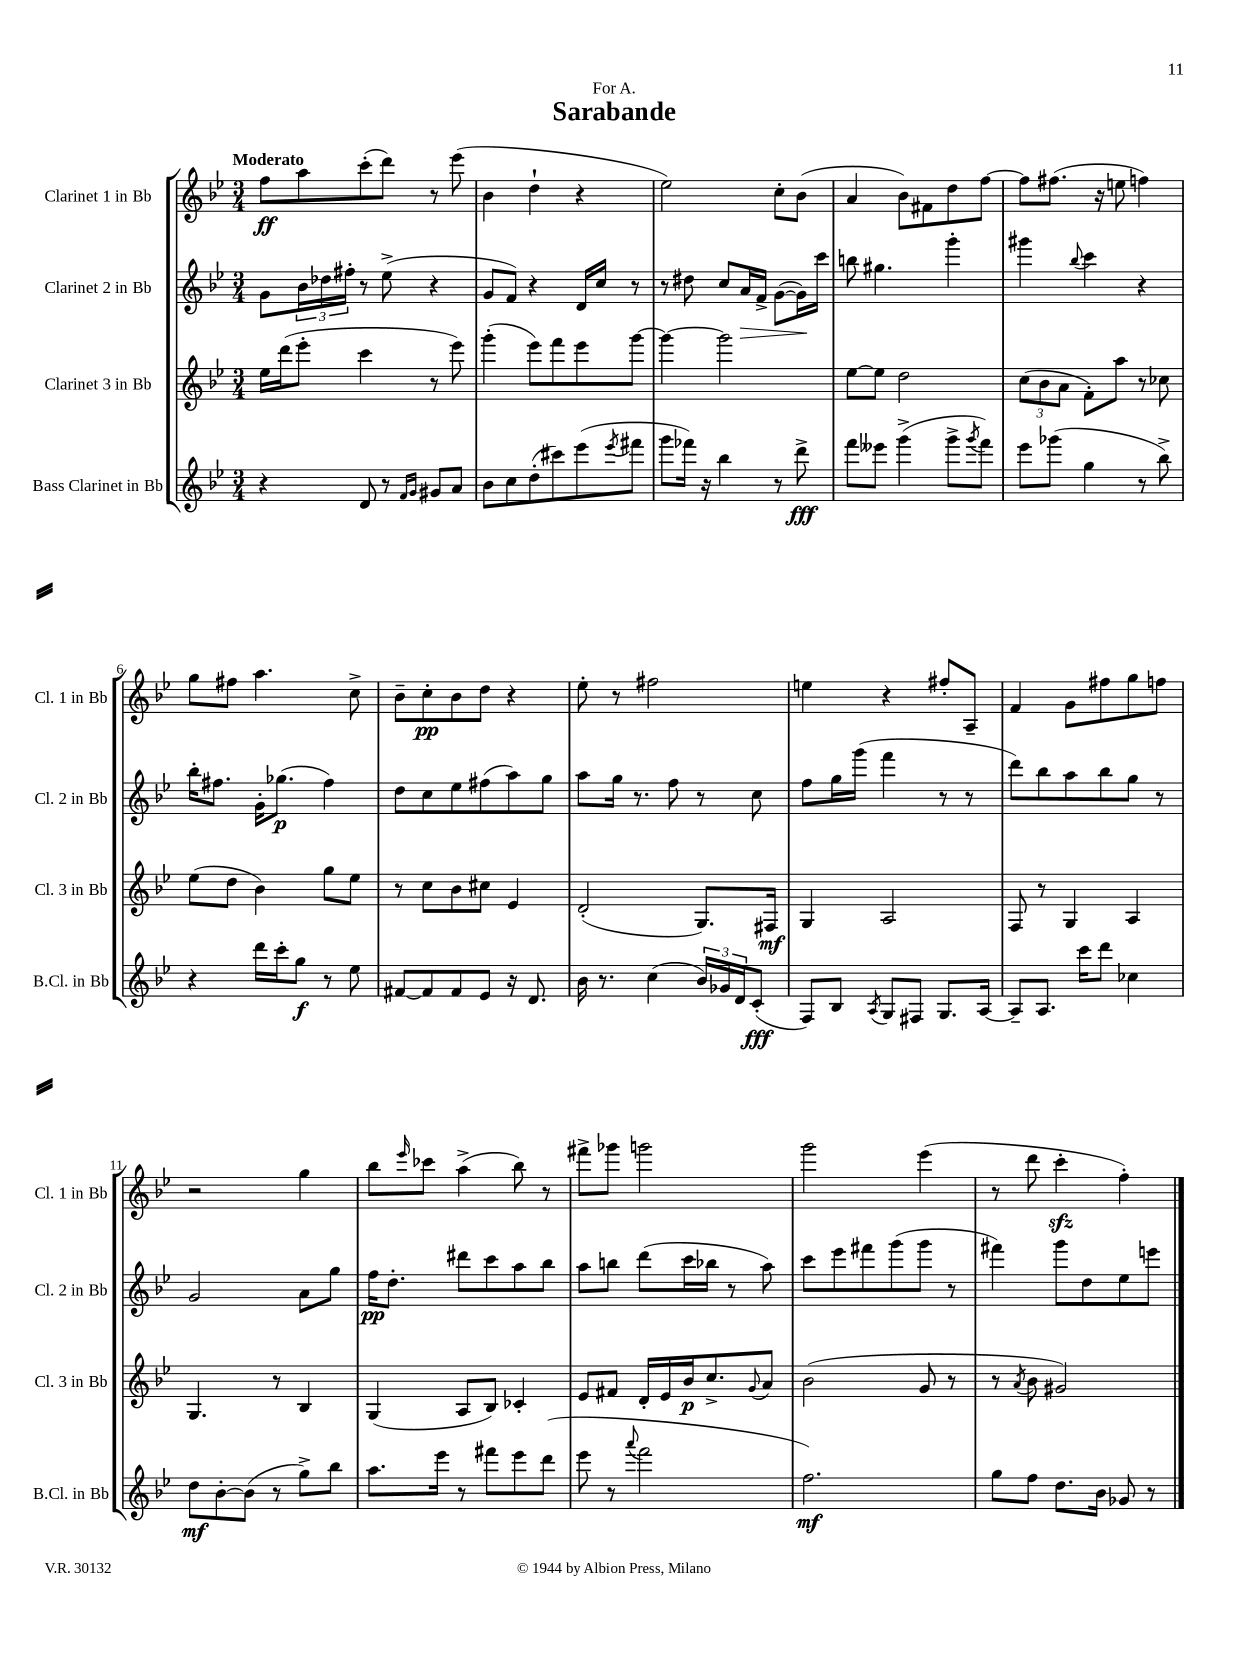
\header { title = "Sarabande" dedication = "For A." }
<<
\new StaffGroup <<
\new Staff = "s0" \with { instrumentName = "Clarinet 1 in Bb" shortInstrumentName = "Cl. 1 in Bb" } {
    \clef treble \key bes \major \numericTimeSignature \time 3/4 \tempo "Moderato"
    f''8\ff a''8 c'''8-.( d'''8) r8 ees'''8( |
    bes'4 d''4-! r4 |
    ees''2) c''8-. bes'8( |
    a'4 bes'8) fis'8 d''8 f''8~ |
    f''8 fis''8.( r16 e''8 f''4) |
    g''8 fis''8 a''4. c''8-> |
    bes'8-- c''8-.\pp bes'8 d''8 r4 |
    ees''8-. r8 fis''2 |
    e''4 r4 fis''8-. a8-- |
    f'4 g'8 fis''8 g''8 f''8 |
    r2 g''4 |
    bes''8 \grace { ees'''16 } ces'''8 a''4->( bes''8) r8 |
    fis'''8-> ges'''8 g'''2 |
    g'''2 ees'''4( |
    r8 d'''8 c'''4-.\sfz f''4-.) \bar "|." |
}
\new Staff = "s1" \with { instrumentName = "Clarinet 2 in Bb" shortInstrumentName = "Cl. 2 in Bb" } {
    \clef treble \key bes \major \numericTimeSignature \time 3/4
    g'8 \tuplet 3/2 { bes'16 des''16 fis''16-. } r8 ees''8->( r4 |
    g'8 f'8) r4 d'16 c''16 r8 |
    r8 dis''8 c''8 a'16\> f'16-> g'8~( g'16\!) c'''16 |
    b''8 gis''4. g'''4-. |
    gis'''4 \appoggiatura { bes''8 } c'''4 r4 |
    bes''16-. fis''8. g'16-. ges''8.\p( fis''4) |
    d''8 c''8 ees''8 fis''8( a''8) g''8 |
    a''8 g''16 r8. f''8 r8 c''8 |
    f''8 g''16 g'''16( f'''4 r8 r8 |
    d'''8) bes''8 a''8 bes''8 g''8 r8 |
    g'2 a'8 g''8 |
    f''16\pp d''8.-. dis'''8 c'''8 a''8 bes''8 |
    a''8 b''8 d'''8( c'''16 bes''16 r8 a''8) |
    c'''8 ees'''8 fis'''8 g'''8( g'''8 r8 |
    fis'''4) g'''8 d''8 ees''8 e'''8 \bar "|." |
}
\new Staff = "s2" \with { instrumentName = "Clarinet 3 in Bb" shortInstrumentName = "Cl. 3 in Bb" } {
    \clef treble \key bes \major \numericTimeSignature \time 3/4
    ees''16 d'''16( ees'''8-. c'''4 r8 ees'''8) |
    g'''4-.( ees'''8) f'''8 ees'''8 g'''8~ |
    g'''4~ g'''2 |
    ees''8~ ees''8 d''2 |
    \tuplet 3/2 { c''8( bes'8 a'8 } f'8-.) a''8 r8 ces''8 |
    ees''8( d''8 bes'4) g''8 ees''8 |
    r8 c''8 bes'8 cis''8 ees'4 |
    d'2-.( g8.) fis16\mf |
    g4 a2 |
    f8 r8 g4 a4 |
    g4. r8 bes4 |
    g4( a8 bes8) ces'4-. |
    ees'8 fis'8 d'16-. ees'16 bes'16\p c''8.-> \appoggiatura { g'8 } a'8 |
    bes'2( g'8 r8 |
    r8 \acciaccatura { a'8 } bes'8 gis'2) \bar "|." |
}
\new Staff = "s3" \with { instrumentName = "Bass Clarinet in Bb" shortInstrumentName = "B.Cl. in Bb" } {
    \clef treble \key bes \major \numericTimeSignature \time 3/4
    r4 d'8 r8 \grace { f'16 g'16 } gis'8 a'8 |
    bes'8 c''8 d''8-.( cis'''8) ees'''8( \acciaccatura { ees'''8 } fis'''8 |
    g'''8 fes'''16) r16 bes''4 r8 d'''8->\fff |
    f'''8 eeses'''8 g'''4->( g'''8-> \acciaccatura { g'''8 } f'''8) |
    ees'''8 ges'''8( g''4 r8 bes''8->) |
    r4 d'''16 c'''16-. g''8\f r8 ees''8 |
    fis'8~ fis'8 fis'8 ees'8 r16 d'8. |
    bes'16 r8. c''4( \tuplet 3/2 { bes'16) ges'16 d'16 } c'8-.\fff( |
    f8) bes8 \acciaccatura { a8 } g8 fis8 g8. a16~ |
    a8-- a8. c'''16 d'''8 ces''4 |
    d''8\mf bes'8~-. bes'8( r8 g''8->) bes''8 |
    a''8. ees'''16 r8 fis'''8 ees'''8 d'''8( |
    ees'''8 r8 \appoggiatura { a'''8 } f'''2 |
    f''2.\mf) |
    g''8 f''8 d''8. bes'16 ges'8 r8 \bar "|." |
}
>>
>>
